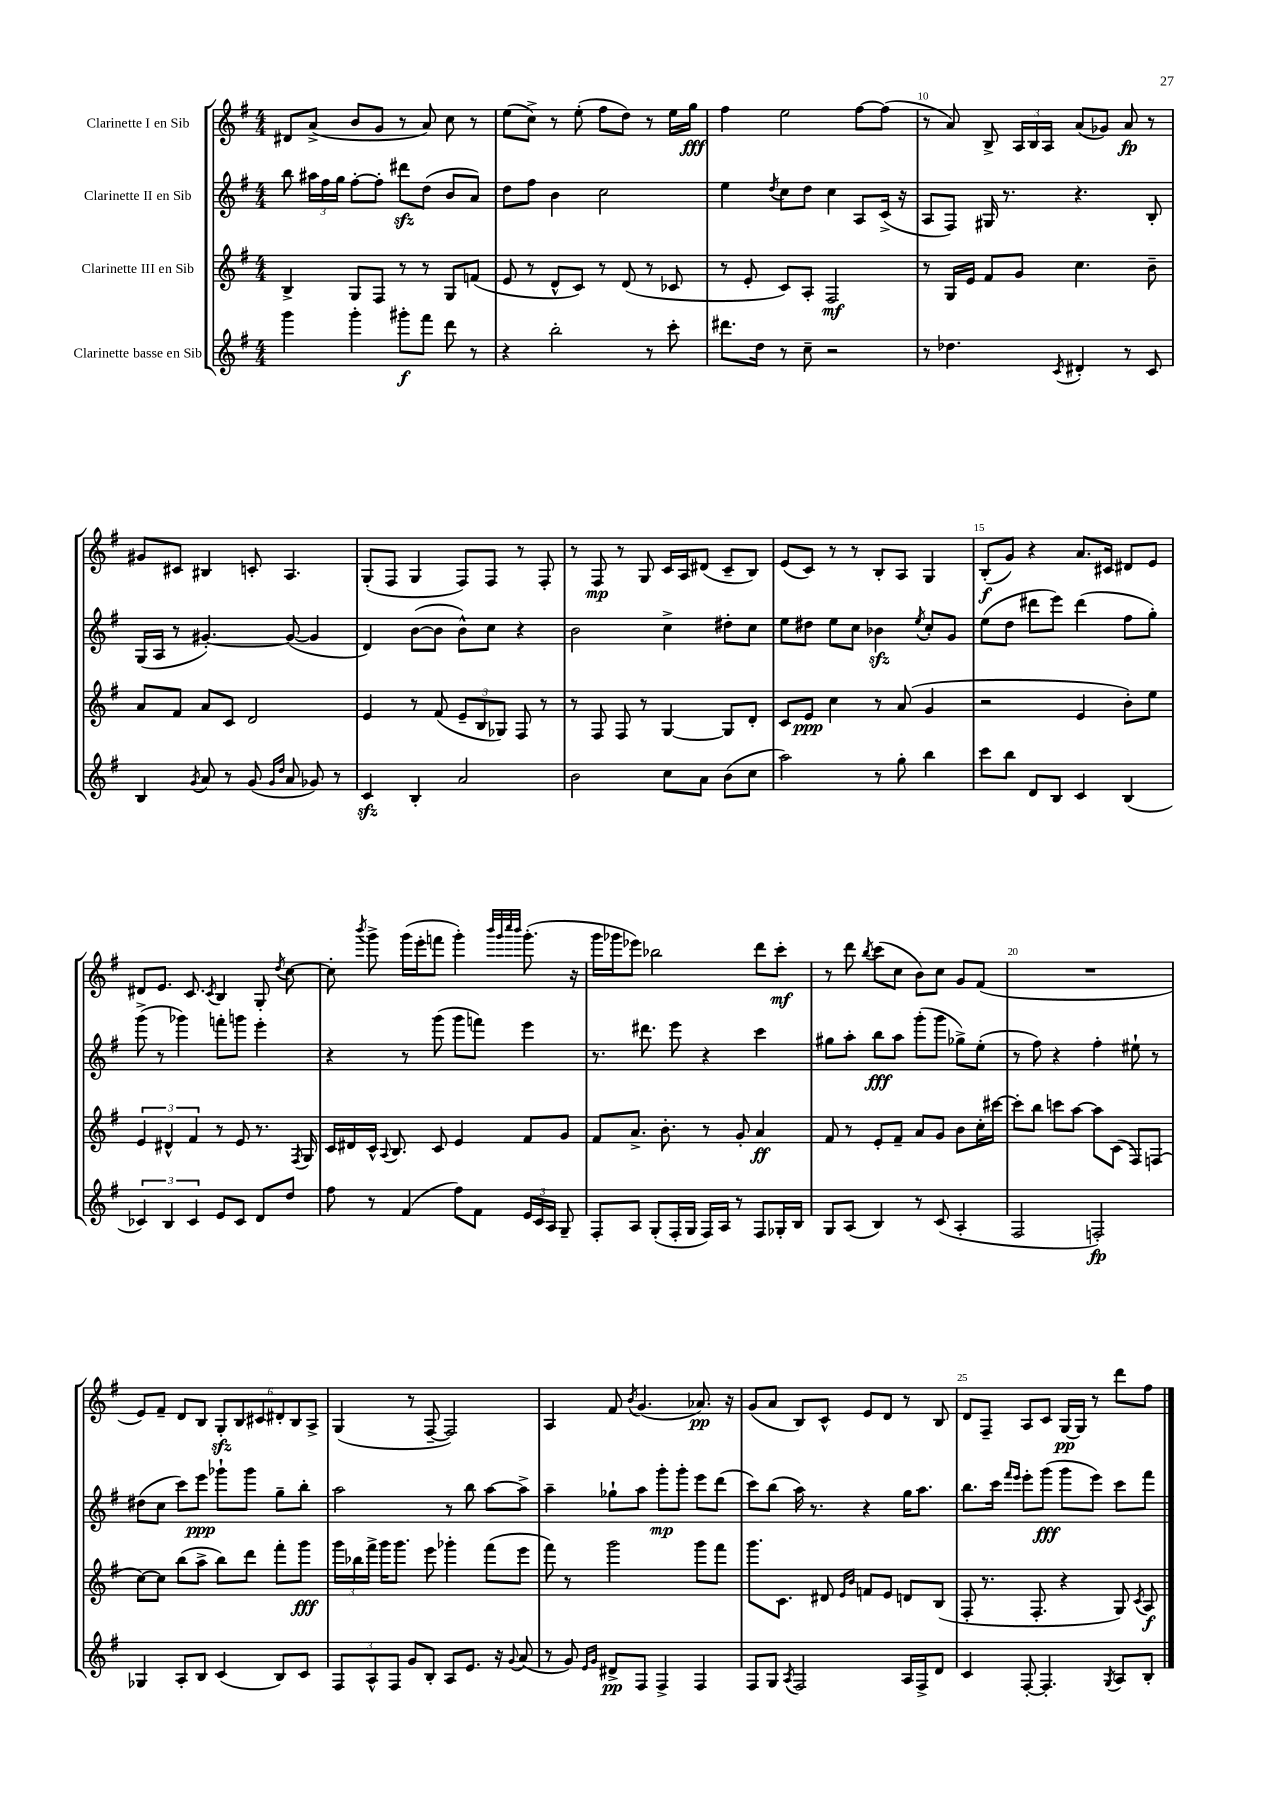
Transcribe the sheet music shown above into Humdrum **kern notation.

**kern	**dynam	**kern	**dynam	**kern	**dynam	**kern	**dynam
*part4	*part4	*part3	*part3	*part2	*part2	*part1	*part1
*staff4	*staff4	*staff3	*staff3	*staff2	*staff2	*staff1	*staff1
*I"Clarinette basse en Sib	*	*I"Clarinette III en Sib	*	*I"Clarinette II en Sib	*	*I"Clarinette I en Sib	*
*clefG2	*	*clefG2	*	*clefG2	*	*clefG2	*
*k[f#]	*	*k[f#]	*	*k[f#]	*	*k[f#]	*
*M4/4	*	*M4/4	*	*M4/4	*	*M4/4	*
=7	=7	=7	=7	=7	=7	=7	=7
4ggg\	.	4B^/	.	8bb\	.	8d#X/L	.
.	.	.	.	24aa#X\LL	.	(8a^/J	.
.	.	.	.	24ff#\	.	.	.
.	.	.	.	24gg\JJ	.	.	.
4ggg'\	.	8G/L	.	[8ff#'\L	.	8b/L	.
.	.	8F#/J	.	8ff#'\J]	.	8g/J	.
8ggg#X'\L	f	8r	.	8ddd#Xzz\L	.	8r	.
8fff#\J	.	8r	.	(8dd\J	.	8a/)	.
8ddd\	.	8G/L	.	8b/L	.	8cc\	.
8r	.	(8fn/J	.	8a/J)	.	8r	.
=8	=8	=8	=8	=8	=8	=8	=8
4r	.	8e/	.	8dd\L	.	(8ee\L	.
.	.	8r	.	8ff#\J	.	8cc^\J)	.
2bb'\	.	8d^^/L	.	4b\	.	8r	.
.	.	8c/J)	.	.	.	(8ee'\	.
.	.	8r	.	2cc\	.	8ff#\L	.
.	.	(8d/	.	.	.	8dd\J)	.
8r	.	8r	.	.	.	8r	.
8ccc'\	.	8c-X/	.	.	.	16ee\LL	.
.	.	.	.	.	.	16gg\JJ	fff
=9	=9	=9	=9	=9	=9	=9	=9
8.ddd#X\L	.	8r	.	4ee\	.	4ff#\	.
.	.	8e'/	.	.	.	.	.
16dd\Jk	.	.	.	.	.	.	.
.	.	.	.	8qdd/	.	.	.
8r	.	8c/L)	.	8cc\L	.	2ee\	.
8cc~\	.	8A'/J	.	8dd\J	.	.	.
2r	.	2F#/	mf	4cc\	.	.	.
.	.	.	.	8A/L	.	[8ff#\L	.
.	.	.	.	(16c^/Jk	.	(8ff#\J]	.
.	.	.	.	16r	.	.	.
=10	=10	=10	=10	=10	=10	=10	=10
8r	.	8r	.	8A/L	.	8r	.
4.dd-X\	.	16G/LL	.	8F#/J)	.	8a/)	.
.	.	16e/JJ	.	.	.	.	.
.	.	8f#/L	.	16G#X/	.	8B^/	.
.	.	.	.	8.r	.	.	.
.	.	8g/J	.	.	.	24A/LL	.
.	.	.	.	.	.	24B/	.
.	.	.	.	.	.	24A/JJ	.
8qc/	.	.	.	.	.	.	.
4d#X'/	.	4.cc\	.	4.r	.	(8a/L	.
.	.	.	.	.	.	8g-X/J)	.
8r	.	.	.	.	.	8a/	fp
8c/	.	8b~\	.	8B'/	.	8r	.
!!LO:LB:g=z
=11	=11	=11	=11	=11	=11	=11	=11
4B/	.	8a/L	.	(16G/LL	.	8g#X/L	.
.	.	.	.	16A/JJ	.	.	.
.	.	8f#/J	.	8r	.	8c#X/J	.
8qg/	.	.	.	.	.	.	.
8a/	.	8a/L	.	[4.g#X'/)	.	4B#X/	.
8r	.	8c/J	.	.	.	.	.
(8g/	.	2d/	.	.	.	8cn'/	.
16qqg/LL	.	.	.	.	.	.	.
16qqdd/JJ	.	.	.	.	.	.	.
8a/	.	.	.	(8g#/_	.	4.A/	.
8g-X/)	.	.	.	4g#/]	.	.	.
8r	.	.	.	.	.	.	.
=12	=12	=12	=12	=12	=12	=12	=12
4czz/	.	4e/	.	4d/)	.	(8G'/L	.
.	.	.	.	.	.	8F#/J	.
4B'/	.	8r	.	([8b\L	.	4G/	.
.	.	(8f#/	.	8b\J]	.	.	.
2a/	.	12e~/L	.	8b^^\L)	.	8F#/L)	.
.	.	12B/	.	.	.	.	.
.	.	.	.	8cc\J	.	8F#/J	.
.	.	12G-X/J)	.	.	.	.	.
.	.	8F#/	.	4r	.	8r	.
.	.	8r	.	.	.	8F#'/	.
=13	=13	=13	=13	=13	=13	=13	=13
2b\	.	8r	.	2b\	.	8r	.
.	.	8F#/	.	.	.	8F#/	mp
.	.	8F#/	.	.	.	8r	.
.	.	8r	.	.	.	8G/	.
8cc\L	.	[4G/	.	4cc^\	.	16c/LL	.
.	.	.	.	.	.	16A/J	.
8a\J	.	.	.	.	.	(8d#X/J	.
(8b\L	.	8G/L]	.	8dd#X'\L	.	8c~/L	.
8cc\J	.	8d'/J	.	8cc\J	.	8B/J)	.
=14	=14	=14	=14	=14	=14	=14	=14
2aa\)	.	8c/L	.	8ee\L	.	(8e/L	.
.	.	8e/J	ppp	8dd#X\J	.	8c/J)	.
.	.	4cc\	.	8ee\L	.	8r	.
.	.	.	.	8cc\J	.	8r	.
8r	.	8r	.	4b-Xzz\	.	8B'/L	.
8gg'\	.	(8a/	.	.	.	8A/J	.
.	.	.	.	8qee/	.	.	.
4bb\	.	4g/	.	8cc'/L	.	4G/	.
.	.	.	.	8g/J	.	.	.
=15	=15	=15	=15	=15	=15	=15	=15
8ccc\L	.	2r	.	(8ee\L	.	(8B'/L	f
8bb\J	.	.	.	8dd\J	.	8g/J)	.
8d/L	.	.	.	8ddd#X\L	.	4r	.
8B/J	.	.	.	8eee\J)	.	.	.
4c/	.	4e/	.	(4ddd#\	.	8.a/L	.
.	.	.	.	.	.	16c#X/Jk	.
(4B/	.	8b'\L)	.	8ff#\L	.	8d#X/L	.
.	.	8ee\J	.	8gg'\J)	.	8e/J	.
!!LO:LB:g=z
=16	=16	=16	=16	=16	=16	=16	=16
6c-X/)	.	6e/	.	(8ggg^\	.	8d#X/L	.
.	.	.	.	8r	.	8.e/J	.
6B/	.	6d#X^^/	.	.	.	.	.
.	.	.	.	4ggg-X\)	.	.	.
.	.	.	.	.	.	8.c/	.
6c-/	.	6f#/	.	.	.	.	.
.	.	.	.	.	.	8qc/	.
8e/L	.	8r	.	8fffn'\L	.	4B/	.
8c-/J	.	8e/	.	8gggn\J	.	.	.
8d/L	.	8.r	.	4eee'\	.	8G'/	.
.	.	.	.	.	.	8qdd/	.
8dd/J	.	.	.	.	.	[8cc\	.
.	.	8qF#/	.	.	.	.	.
.	.	16G/	.	.	.	.	.
=17	=17	=17	=17	=17	=17	=17	=17
8ff#\	.	16c/LL	.	4r	.	8cc'\]	.
.	.	16d#X/	.	.	.	.	.
.	.	.	.	.	.	8qbbb/	.
8r	.	16c^^/JJ	.	.	.	8ggg^\	.
.	.	8qqA/	.	.	.	.	.
.	.	8.B/	.	.	.	.	.
(4f#/	.	.	.	8r	.	(16ggg\LL	.
.	.	.	.	.	.	16eee'\J	.
.	.	8c/	.	(8ggg\	.	8fffn\J	.
8ff#\L)	.	4e/	.	8ggg\L	.	4ggg'\)	.
8f#\J	.	.	.	8fffn\J)	.	.	.
.	.	.	.	.	.	32qqbbb/LLL	.
.	.	.	.	.	.	32qqggg/	.
.	.	.	.	.	.	32qqcccc/	.
.	.	.	.	.	.	32qqbbb/JJJ	.
24e/LL	.	8f#/L	.	4eee\	.	(8.ggg'\	.
24c/	.	.	.	.	.	.	.
24A/JJ	.	.	.	.	.	.	.
8G~/	.	8g/J	.	.	.	.	.
.	.	.	.	.	.	16r	.
=18	=18	=18	=18	=18	=18	=18	=18
8F#'/L	.	8f#/L	.	8.r	.	16ggg\LL	.
.	.	.	.	.	.	16ggg-X\J	.
8A/J	.	8.a^/J	.	.	.	8eee-X\J)	.
.	.	.	.	8.ddd#X\	.	.	.
(8G'/L	.	.	.	.	.	2bb-X\	.
.	.	8.b'\	.	.	.	.	.
16F#'/L	.	.	.	8eee\	.	.	.
16G/JJ	.	.	.	.	.	.	.
16F#/LL)	.	8r	.	4r	.	.	.
16A/JJ	.	.	.	.	.	.	.
8r	.	8g'/	.	.	.	.	.
8F#/L	.	4a/	ff	4ccc\	.	8ddd\L	.
16G-X'/L	.	.	.	.	.	8ccc'\J	mf
16B/JJ	.	.	.	.	.	.	.
=19	=19	=19	=19	=19	=19	=19	=19
8G/L	.	8f#/	.	8gg#X\L	.	8r	.
(8A/J	.	8r	.	8aa'\J	.	8ddd\	.
.	.	.	.	.	.	8qbb/	.
4B/)	.	8e'/L	.	8bb\L	fff	(8ccc\L	.
.	.	8f#~/J	.	8aa\J	.	8cc\J	.
8r	.	8a/L	.	(8ggg'\L	.	8b\L)	.
(8c/	.	8g/J	.	8ggg\J	.	8cc\J	.
4A'/	.	8b\L	.	8gg-X^\L)	.	8g/L	.
.	.	16cc'\L	.	(8ee'\J	.	(8f#/J	.
.	.	[16ccc#X\JJ	.	.	.	.	.
=20	=20	=20	=20	=20	=20	=20	=20
2F#/	.	8ccc#'\L]	.	8r	.	1r	.
.	.	8bb\J	.	8ff#\)	.	.	.
.	.	8cccn\L	.	4r	.	.	.
.	.	[8aa\J	.	.	.	.	.
2Fn'/)	fp	8aa\L]	.	4ff#'\	.	.	.
.	.	(8c\J	.	.	.	.	.
.	.	8F#/L)	.	8ee#X`\	.	.	.
.	.	(8Fn/J	.	8r	.	.	.
!!LO:LB:g=z
=21	=21	=21	=21	=21	=21	=21	=21
4G-X/	.	[8cc\L)	.	(8dd#X\L	.	8e/L)	.
.	.	8cc\J]	.	8cc\J	.	8f#~/J	.
8A'/L	.	(8bb\L	.	8ccc\L)	.	8d/L	.
8B/J	.	8aa^\J	.	8eee\J	ppp	8B/J	.
(4c/	.	8bb\L)	.	8ggg-X`\L	.	12Gzz'/L	.
.	.	.	.	.	.	12B/	.
.	.	8ddd\J	.	8ggg-\J	.	.	.
.	.	.	.	.	.	12c#X/	.
8B/L)	.	8fff#'\L	.	8gg~\L	.	12d#X'/	.
.	.	.	.	.	.	12B/	.
8c/J	.	8ggg\J	fff	8bb'\J	.	.	.
.	.	.	.	.	.	12A^/J	.
=22	=22	=22	=22	=22	=22	=22	=22
12F#/L	.	24ggg\LL	.	2aa\	.	(4G/	.
.	.	24bb-X\	.	.	.	.	.
12A^^/	.	24fff#^\JJ	.	.	.	.	.
.	.	16ggg\KL	.	.	.	.	.
12F#/J	.	.	.	.	.	.	.
.	.	8.ggg\J	.	.	.	.	.
8g/L	.	.	.	.	.	8r	.
8B'/J	.	8eee\	.	.	.	[8F#~/	.
8A/L	.	4ggg-X'\	.	8r	.	2F#/])	.
8.e/J	.	.	.	8bb\	.	.	.
.	.	(8fff#\L	.	[8aa\L	.	.	.
16r	.	.	.	.	.	.	.
8qqg/	.	.	.	.	.	.	.
(8a/	.	8eee\J	.	8aa^\J]	.	.	.
=23	=23	=23	=23	=23	=23	=23	=23
8r	.	8fff#\)	.	4aa~\	.	4A/	.
8g/)	.	8r	.	.	.	.	.
16qqe/LL	.	.	.	.	.	.	.
16qqg/JJ	.	.	.	.	.	.	.
8d#X^/L	pp	2ggg\	.	8gg-X`\L	.	8f#/	.
.	.	.	.	.	.	8qb/	.
8F#/J	.	.	.	8aa\J	.	(4.g/	.
4F#^/	.	.	.	8ggg'\L	mp	.	.
.	.	.	.	8ggg'\J	.	.	.
4F#/	.	8ggg\L	.	8eee\L	.	8.a-X/)	pp
.	.	8fff#\J	.	(8ddd\J	.	.	.
.	.	.	.	.	.	16r	.
=24	=24	=24	=24	=24	=24	=24	=24
8F#/L	.	8.ggg\L	.	8ccc\L)	.	(8g/L	.
8G/J	.	.	.	(8bb\J	.	8a/J	.
.	.	8.c\J	.	.	.	.	.
8qA/	.	.	.	.	.	.	.
2F#/	.	.	.	16aa\)	.	8B/L)	.
.	.	.	.	8.r	.	.	.
.	.	8d#X/	.	.	.	8c^^/J	.
.	.	16qqe/LL	.	.	.	.	.
.	.	16qqb/JJ	.	.	.	.	.
.	.	8fn/L	.	4r	.	8e/L	.
.	.	8e/J	.	.	.	8d/J	.
16A/LL	.	8dn/L	.	16gg\KL	.	8r	.
16F#^/J	.	.	.	8.aa\J	.	.	.
8d/J	.	(8B/J	.	.	.	8B/	.
=25	=25	=25	=25	=25	=25	=25	=25
4c/	.	8F#'/	.	8.bb\L	.	8d/L	.
.	.	8.r	.	.	.	8F#~/J	.
.	.	.	.	16ccc\Jk	.	.	.
.	.	.	.	16qqfff#/LL	.	.	.
.	.	.	.	16qqeee/JJ	.	.	.
[8F#'/	.	.	.	8eee'\L	.	8A/L	.
.	.	8.F#'/	.	.	.	.	.
4.F#'/]	.	.	.	(8ggg\J	fff	8c/J	.
.	.	4r	.	8ggg\L	.	[16G/LL	pp
.	.	.	.	.	.	16G/JJ]	.
.	.	.	.	8eee\J)	.	8r	.
8qG/	.	.	.	.	.	.	.
8A/L	.	8G/)	.	8ccc\L	.	8ddd\L	.
.	.	8qc/	.	.	.	.	.
8B'/J	.	8A/	f	8fff#\J	.	8ff#\J	.
==	==	==	==	==	==	==	==
*-	*-	*-	*-	*-	*-	*-	*-
